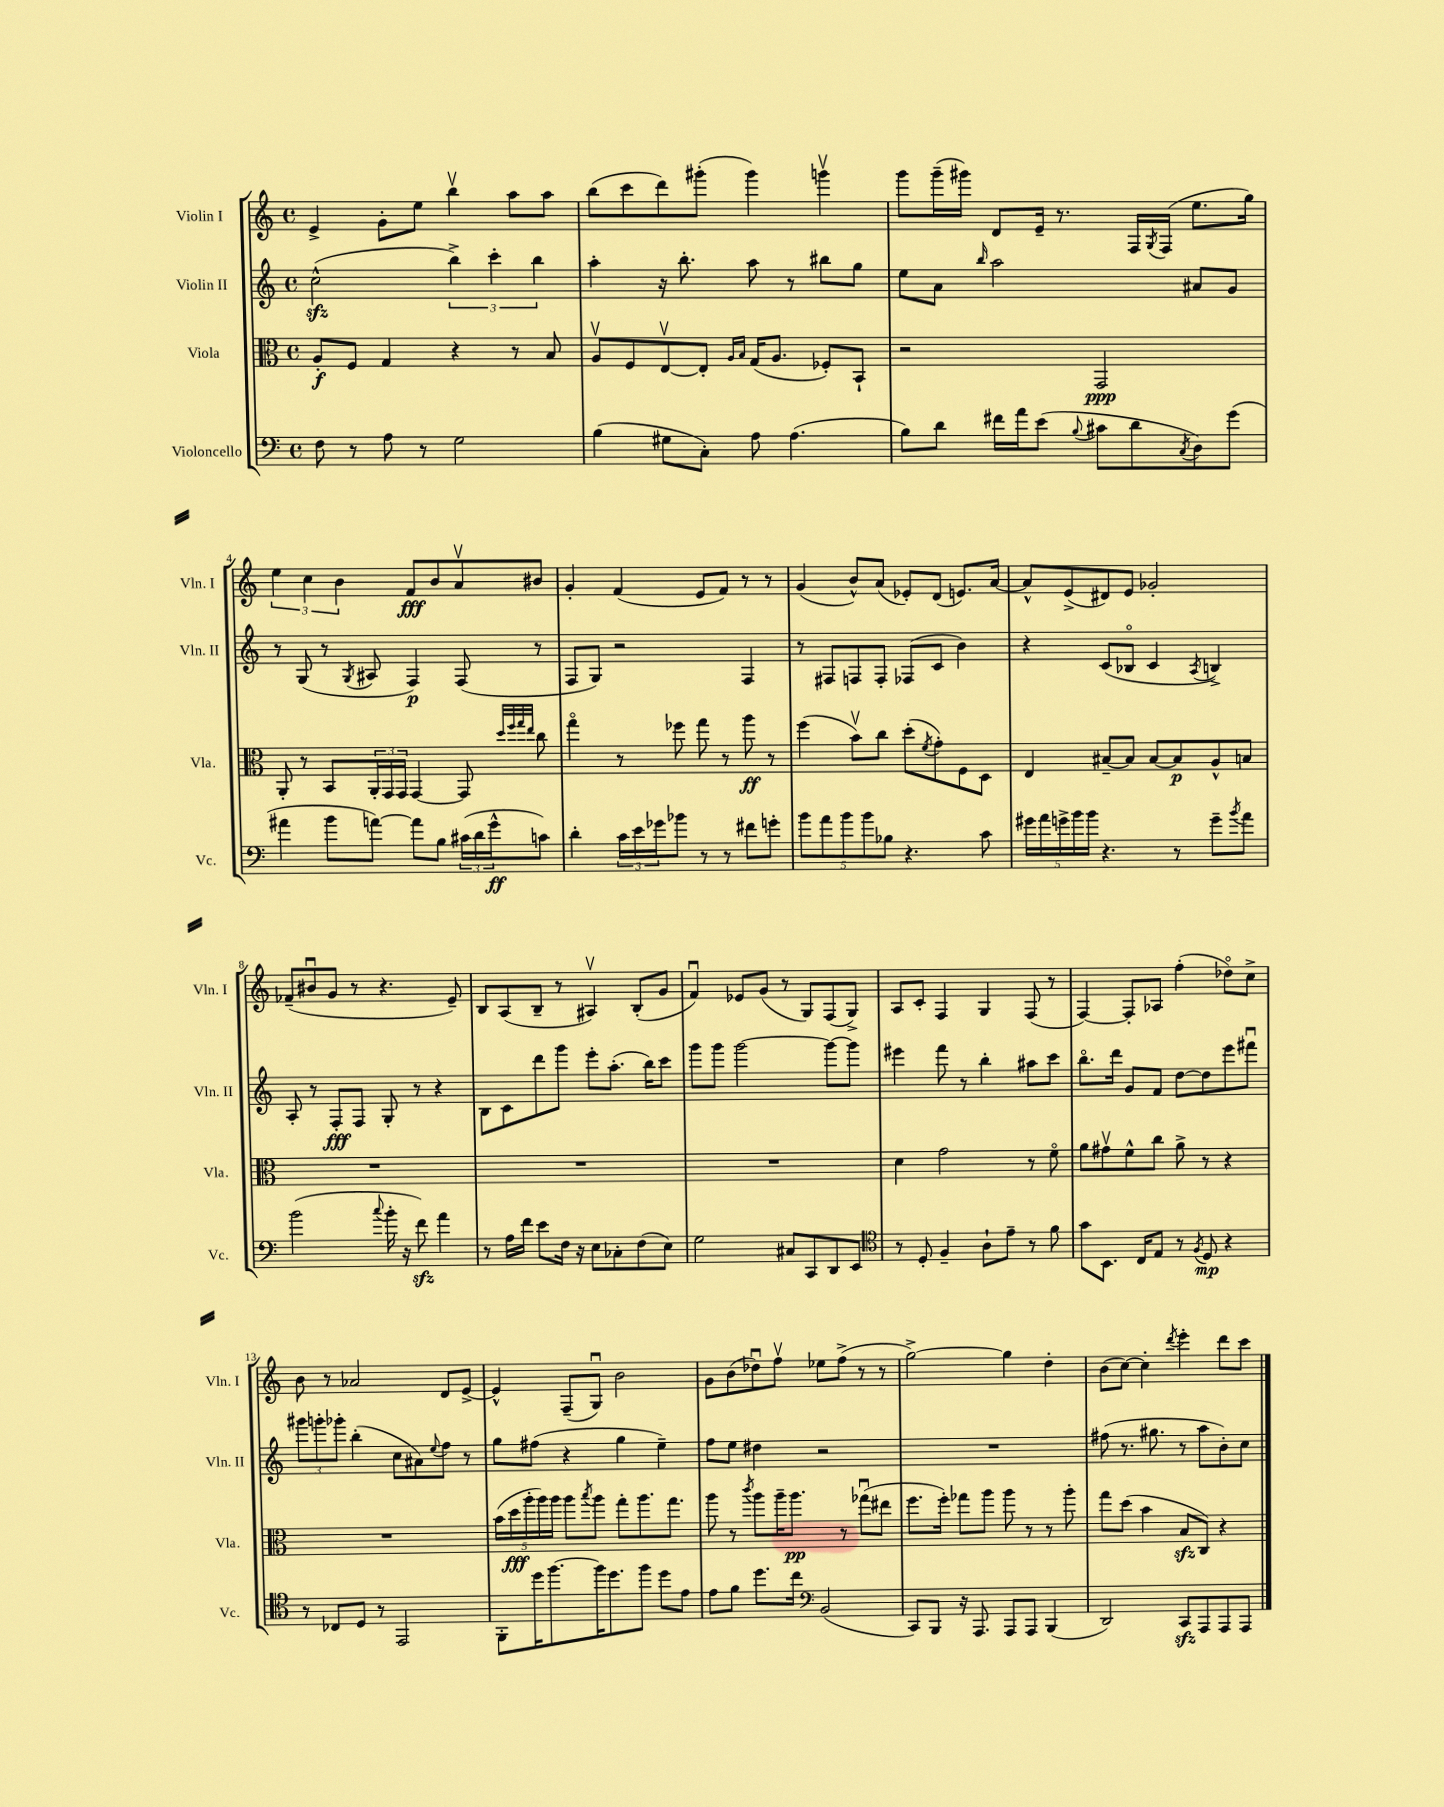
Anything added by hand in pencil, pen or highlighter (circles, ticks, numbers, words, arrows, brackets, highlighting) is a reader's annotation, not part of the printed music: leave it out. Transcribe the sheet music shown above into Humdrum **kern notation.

**kern	**kern	**kern	**kern
*staff4	*staff3	*staff2	*staff1
*clefF4	*clefC3	*clefG2	*clefG2
*k[]	*k[]	*k[]	*k[]
*M4/4	*M4/4	*M4/4	*M4/4
*met(c)	*met(c)	*met(c)	*met(c)
8F	8A'	(2cc^^	4e^
8r	8F	.	.
8A	4G	.	8g'
8r	.	.	8ee
2G	4r	6bb^)	4bbv
.	.	6ccc'	.
.	8r	.	8aa
.	.	6bb	.
.	8B	.	8aa
=	=	=	=
(4B	8Av	4aa'	(8bb
.	8F	.	8ccc
8G#	[8Ev	16r	8ddd)
.	.	8.bb'	.
8C')	8E']	.	(8ggg#'
.	16qqA	.	.
.	16qqB	.	.
8A	(16G	8aa	4ggg#)
.	8.A	.	.
(4.A	.	8r	.
.	8F-')	8bb#	4gggv
.	8BB`	8gg	.
=	=	=	=
8B)	2r	8ee	8ggg
8d	.	8a	(16ggg~
.	.	.	16ggg#)
.	.	16qqbb	.
16f#	.	2aa	8d
16a	.	.	.
(8e	.	.	16e~
.	.	.	8.r
8qqB	.	.	.
8c#	2GG	.	.
8d	.	.	16F
.	.	.	8qG
.	.	.	(16F
8qC	.	.	.
8D)	.	8a#	8.ee
(8g	.	8g	.
.	.	.	16gg)
=	=	=	=
4a#	8AA'	8r	6ee
.	8r	(8G	.
.	.	.	6cc
8b	8BB	8r	.
.	.	.	6b
.	.	8qG	.
[8a)	24AA'	8A#	.
.	24GG	.	.
.	24GG	.	.
8a]	[4GG	4F)	8f
8B	.	.	8b
(24c#	8GG]	(8F	8av
24d	.	.	.
24g^^	.	.	.
.	32qqdd	.	.
.	32qqff	.	.
.	32qqgg	.	.
.	32qqee	.	.
8c)	8cc	8r	8b#
=	=	=	=
4d'	4ggo	8F	4g'
.	.	8G)	.
24c	8r	2r	(4f
24e	.	.	.
24g-	.	.	.
8b-	8ff-	.	.
8r	8gg	.	8e
8r	8r	.	8f)
8f#	8aa	4F	8r
8g'	8r	.	8r
=	=	=	=
10b	(4ff	8r	(4g
10a	.	.	.
.	.	8F#	.
10b	.	.	.
.	8bv)	8F	8b^^)
10b	.	.	.
.	8cc	8F'	(8a
10B-	.	.	.
4.r	(8dd'	(8F-	8e-')
.	8qf	.	.
.	8g')	8c	(8d
.	8F	4b)	8.e)
8c	8D	.	.
.	.	.	[16a
=	=	=	=
20g#	4E	4r	8a^^]
20a	.	.	.
20g^	.	.	.
.	.	.	(8e^
20b	.	.	.
20b	.	.	.
4.r	[8B#~	(8c	8d#)
.	8B#]	8B-o	8e
.	[8B#	4c	2g-'
8r	8B#]	.	.
.	.	8qA	.
8g~	8A^^	4B^)	.
8qb	.	.	.
8a	8B	.	.
=	=	=	=
(2b	1r	8A'	(8f-~
.	.	8r	8b#u
.	.	8F'	8g
.	.	8F	8r
8qqcc	.	.	.
16b'	.	8G'	4.r
16r	.	.	.
8f)	.	8r	.
4a	.	4r	.
.	.	.	8e~)
=	=	=	=
8r	1r	8B	8B
16A	.	8c	(8A
16f	.	.	.
8e	.	8ddd	8B~
16F	.	8ggg	8r
16r	.	.	.
8E	.	8eee'	4A#v)
8C-'	.	(8.aa'	.
(8F	.	.	(8B'
.	.	16bb)	.
8E)	.	8ccc	8g
=	=	=	=
2G	1r	8ggg	4fu)
.	.	8ggg	.
.	.	[2ggg	8e-
.	.	.	(8g
8C#	.	.	8r
8CC	.	.	8G)
8DD	.	8ggg_	(8F
8EE	.	8ggg]	8G^)
=	=	=	=
*clefC4	*	*	*
8r	4d	4eee#	8A
8D'	.	.	8c'
4F~	2g	8fff	4F
.	.	8r	.
8A`	.	4bb'	4G
8e~	.	.	.
8r	8r	8aa#	(8F
8f	8fo	8ccc	8r
=	=	=	=
8g	8a	8.bbo	[4F)
8.BB	8g#v	.	.
.	.	16ddd	.
.	8f^^	8g	8F']
16C	.	.	.
8E	8cc	8f	8A-
8r	8a^	[8dd	(4ff'
8qF	.	.	.
8D	8r	8dd]	.
4r	4r	8eee	8dd-o)
.	.	8fff#u	8cc^
=	=	=	=
8r	1r	12ggg#	8b
.	.	12ggg'	.
8C-	.	.	8r
.	.	12ggg-'	.
8D	.	(4bb'	2a-
8r	.	.	.
2EE	.	8cc	.
.	.	8a#)	.
.	.	8qqee	.
.	.	8ff	8d
.	.	8r	[8e^
=	=	=	=
8FF'	(20b	8gg	4e^^]
.	20dd	.	.
.	20aa'	.	.
16dd	.	(8ff#	.
.	20aa)	.	.
[8.ff	.	.	.
.	20aa	.	.
.	8aa	4r	(8F~
.	8qbb	.	.
16ff]	8aa	.	8Gu)
8.dd	.	.	.
.	8gg'	4gg	2b
8ff	8.aa	.	.
8dd	.	4ee~)	.
.	8.gg	.	.
8e	.	.	.
=	=	=	=
8e	8aa	8ff	8g
8f	8r	8ee	(8b
.	8qccc	.	.
8.dd	8aa	4dd#	8dd-u)
.	16aa~	.	8ffv
16cc	8.aa	.	.
*clefF4	*	*	*
(2BB	.	2r	8ee-
.	8r	.	(8ff^
.	(8gg-u	.	8r
.	8ee#	.	8r
=	=	=	=
8CC)	8.ff	1r	[2gg^)
8BBB	.	.	.
.	16ff')	.	.
16r	8gg-	.	.
8.AAA	.	.	.
.	8aa	.	.
8AAA	8aa	.	4gg]
8AAA	8r	.	.
(4BBB	8r	.	4dd'
.	8aa'	.	.
=	=	=	=
2DD)	8gg	(8ff#	(8b
.	(8dd	8.r	[8cc)
.	4b	.	4cc']
.	.	8.gg#	.
.	.	.	8qddd
8CC	8B	8r	4eee'
8AAA	8C)	8aa	.
8AAA	4r	8b')	8ddd
8AAA	.	8cc	8ccc
==	==	==	==
*-	*-	*-	*-
